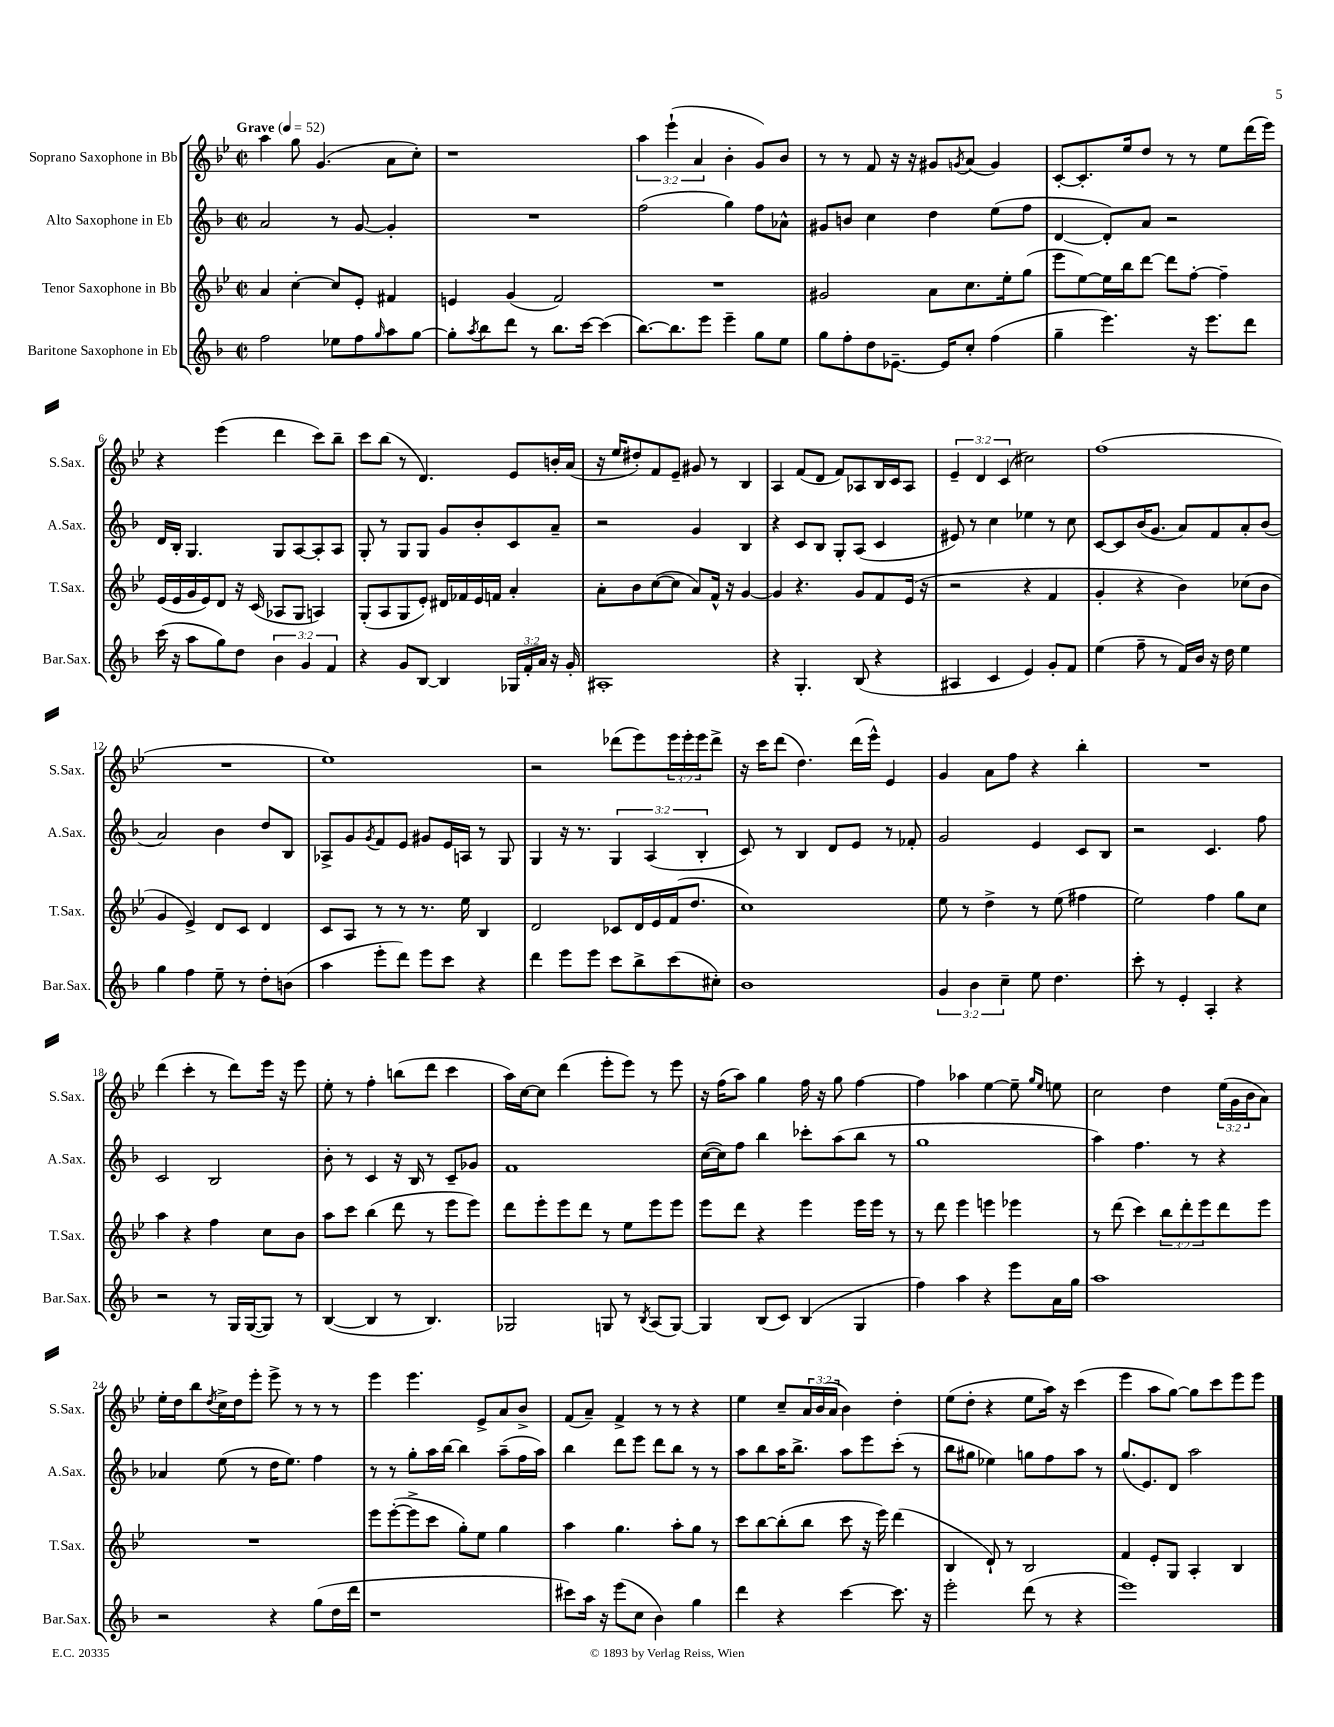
<<
\new StaffGroup <<
\new Staff = "s0" \with { instrumentName = "Soprano Saxophone in Bb" shortInstrumentName = "S.Sax." } {
    \clef treble \key bes \major \defaultTimeSignature \time 2/2 \override Staff.TupletNumber.text = #tuplet-number::calc-fraction-text \tempo "Grave" 4 = 52
    a''4 g''8 g'4.( a'8 c''8-.) |
    r1 |
    \tuplet 3/2 { a''4 ees'''4-!( a'4 } bes'4-. g'8) bes'8 |
    r8 r8 f'8 r16 r16 gis'8 \acciaccatura { g'8 } a'8( g'4) |
    c'8~-. c'8.-. ees''16 d''8 r8 r8 ees''8 d'''16( ees'''16) |
    r4 ees'''4( d'''4 c'''8) bes''8-- |
    c'''8 bes''8( r8 d'4.) ees'8 b'16-. a'16( |
    r16 ees''16 dis''8-.) f'8 ees'8-- gis'8 r8 bes4 |
    a4 f'8( d'8 f'8) aes8 bes16 c'16 aes8 |
    \tuplet 3/2 { ees'4-- d'4 c'4( } cis''2) |
    f''1( |
    R1 |
    ees''1) |
    r2 des'''8( ees'''8) \tuplet 3/2 { ees'''16 ees'''16-. ees'''16 } des'''8-> |
    r16 c'''16 d'''8( d''4.) d'''16( ees'''16-^) ees'4 |
    g'4 a'8 f''8 r4 bes''4-. |
    R1 |
    d'''4( c'''4-. r8 d'''8) ees'''16 r16 ees'''8 |
    ees''8-. r8 f''4-. b''8( d'''8 c'''4 |
    a''16) c''16~ c''8 d'''4( ees'''8-. ees'''8) r8 ees'''8 |
    r16 f''16( a''8) g''4 f''16 r16 g''8 f''4~ |
    f''4 aes''4 ees''4~ ees''8-- \grace { g''16 ees''16 } e''8 |
    c''2 d''4 \tuplet 3/2 { ees''16( g'16 bes'16 } a'8) |
    ees''16-. d''16 bes''8 \acciaccatura { d''8 } c''16-> d''16 ees'''8-. ees'''8-> r8 r8 r8 |
    ees'''4 ees'''4. ees'8-> a'8 bes'8-> |
    f'8( a'8--) f'4-> r8 r8 r4 |
    ees''4 c''8-- \tuplet 3/2 { a'16 bes'16( a'16 } bes'4) d''4-. |
    ees''8( d''8-. r4 ees''8 a''16) r16 c'''4( |
    ees'''4 a''8 g''8~) g''8 c'''8 ees'''8 ees'''8 \bar "|." |
}
\new Staff = "s1" \with { instrumentName = "Alto Saxophone in Eb" shortInstrumentName = "A.Sax." } {
    \clef treble \key f \major \defaultTimeSignature \time 2/2 \override Staff.TupletNumber.text = #tuplet-number::calc-fraction-text
    a'2 r8 g'8~ g'4-. |
    R1 |
    f''2( g''4) f''8 aes'8-^ |
    gis'8 b'8 c''4 d''4 e''8( f''8 |
    d'4~ d'8-.) a'8 r2 |
    d'16 bes16-. g4. g8 a8~ a8-. a8 |
    g8-. r8 g8 g8 g'8 bes'8-. c'8 a'8-- |
    r2 g'4 bes4 |
    r4 c'8 bes8 g8-. a8( c'4 |
    eis'8) r8 c''4 ees''4 r8 c''8 |
    c'8~ c'8 bes'16( g'8. a'8) f'8 a'8-. bes'8( |
    a'2) bes'4 d''8 bes8 |
    aes8-> g'8 \acciaccatura { g'8 } f'8 e'8 gis'8 e'16 a16 r8 g8 |
    g4 r16 r8. \tuplet 3/2 { g4 a4( bes4-. } |
    c'8) r8 bes4 d'8 e'8 r8 fes'8-. |
    g'2 e'4 c'8 bes8 |
    r2 c'4. f''8 |
    c'2 bes2 |
    bes'8-. r8 c'4 r16 bes16 r8 c'8-- ges'8 |
    f'1 |
    c''16~( c''16) f''8 bes''4 ces'''8-. a''8( bes''8 r8 |
    g''1 |
    a''4) f''4. r8 r4 |
    aes'4 e''8( r8 d''16 e''8.) f''4 |
    r8 r8 g''8-. a''16 bes''16~ bes''4 a''8--( f''16 a''16) |
    bes''4 d'''8 e'''8 d'''8 bes''8 r8 r8 |
    a''8 bes''8 a''16 bes''8.-> a''8 e'''8 c'''8-.( r8 |
    bes''8 gis''8 ees''4) g''8 f''8 a''8 r8 |
    g''8.( e'8.) d'8 a''2 \bar "|." |
}
\new Staff = "s2" \with { instrumentName = "Tenor Saxophone in Bb" shortInstrumentName = "T.Sax." } {
    \clef treble \key bes \major \defaultTimeSignature \time 2/2 \override Staff.TupletNumber.text = #tuplet-number::calc-fraction-text
    a'4 c''4~-. c''8 ees'8-. fis'4 |
    e'4 g'4( f'2) |
    R1 |
    gis'2 a'8 c''8. ees''16-. g''8( |
    ees'''8 ees''8~) ees''16 bes''16 d'''8~ d'''8 f''8~-. f''4-- |
    ees'16( ees'16 g'16 ees'16) d'8 r16 c'16( aes8 g8 a4) |
    g8-.( a8 g8 ees'8-.) dis'16 fes'16 ees'16 f'16 a'4-. |
    a'8-. bes'8 c''8~( c''8 a'8) f'16-^ r16 g'4~ |
    g'4 r4. g'8 f'8 ees'16( r16 |
    r2 r4 f'4 |
    g'4-. r4 bes'4) ces''8( bes'8 |
    g'4 ees'4->) d'8 c'8 d'4 |
    c'8 a8 r8 r8 r8. ees''16 bes4 |
    d'2 ces'8 d'16 ees'16 f'16( d''8. |
    c''1) |
    ees''8 r8 d''4-> r8 ees''8( fis''4 |
    ees''2) f''4 g''8 c''8 |
    a''4 r4 f''4 c''8 bes'8 |
    a''8 c'''8 bes''4( d'''8 r8 ees'''8 ees'''8) |
    d'''8 ees'''8-. ees'''8 d'''8 r8 ees''8 ees'''8 ees'''8 |
    ees'''8 d'''8 r4 ees'''4 ees'''16 ees'''16 r8 |
    r8 d'''8 ees'''4 e'''4 ees'''4 |
    r8 d'''8( c'''4) \tuplet 3/2 { bes''8 d'''8-. ees'''8 } d'''8 ees'''8 |
    R1 |
    ees'''8 ees'''8~-.( ees'''8-> c'''8 g''8-.) ees''8 g''4 |
    a''4 g''4. a''8-. g''8 r8 |
    c'''8 bes''8~ bes''8-.( bes''8 c'''8 r16 ees'''16) d'''4( |
    bes4 d'8-!) r8 bes2 |
    f'4 ees'8-. g8 a4-. bes4 \bar "|." |
}
\new Staff = "s3" \with { instrumentName = "Baritone Saxophone in Eb" shortInstrumentName = "Bar.Sax." } {
    \clef treble \key f \major \defaultTimeSignature \time 2/2 \override Staff.TupletNumber.text = #tuplet-number::calc-fraction-text
    f''2 ees''8 f''8 \grace { g''16 } a''8 g''8~ |
    g''8-. \acciaccatura { a''8 } bes''8 d'''8 r8 bes''8. c'''16~ c'''4( |
    bes''8.~) bes''8. e'''8 e'''4-- g''8 e''8 |
    g''8 f''8-. d''8 ees'8.~-- ees'16 c''8-. f''4( |
    g''4-- e'''4.) r16 e'''8. d'''8 |
    c'''16( r16 a''8 g''8) d''8 \tuplet 3/2 { bes'4 g'4 f'4 } |
    r4 g'8 bes8~ bes4 \tuplet 3/2 { ges16 f'16-. a'16 } r16 g'16-. |
    ais1-. |
    r4 g4.-. bes8( r4 |
    ais4 c'4 e'4) g'8-. f'8 |
    e''4( f''8-- r8 f'16) bes'16 r16 d''16 e''4 |
    g''4 f''4 e''8-- r8 d''8-. b'8( |
    a''4 e'''8-. d'''8) e'''8 c'''8 r4 |
    d'''4 e'''8 e'''8 c'''8 bes''8-> c'''8( cis''8-.) |
    bes'1 |
    \tuplet 3/2 { g'4 bes'4 c''4-- } e''8 d''4. |
    c'''8-. r8 e'4-. a4-. r4 |
    r2 r8 g16 g16~( g8) r8 |
    bes4~( bes4 r8 bes4.) |
    ges2 g8 r8 \acciaccatura { bes8 } a8( g8~) |
    g4 bes8( c'8) bes4( g4 |
    f''4) a''4 r4 e'''8 a'16 g''16 |
    a''1 |
    r2 r4 g''8( d''16 d'''16 |
    r1 |
    cis'''8) a''16 r16 e'''8( c''8 bes'4) g''4 |
    d'''4 r4 c'''4~ c'''8. r16 |
    e'''2-. d'''8( r8 r4 |
    e'''1) \bar "|." |
}
>>
>>
